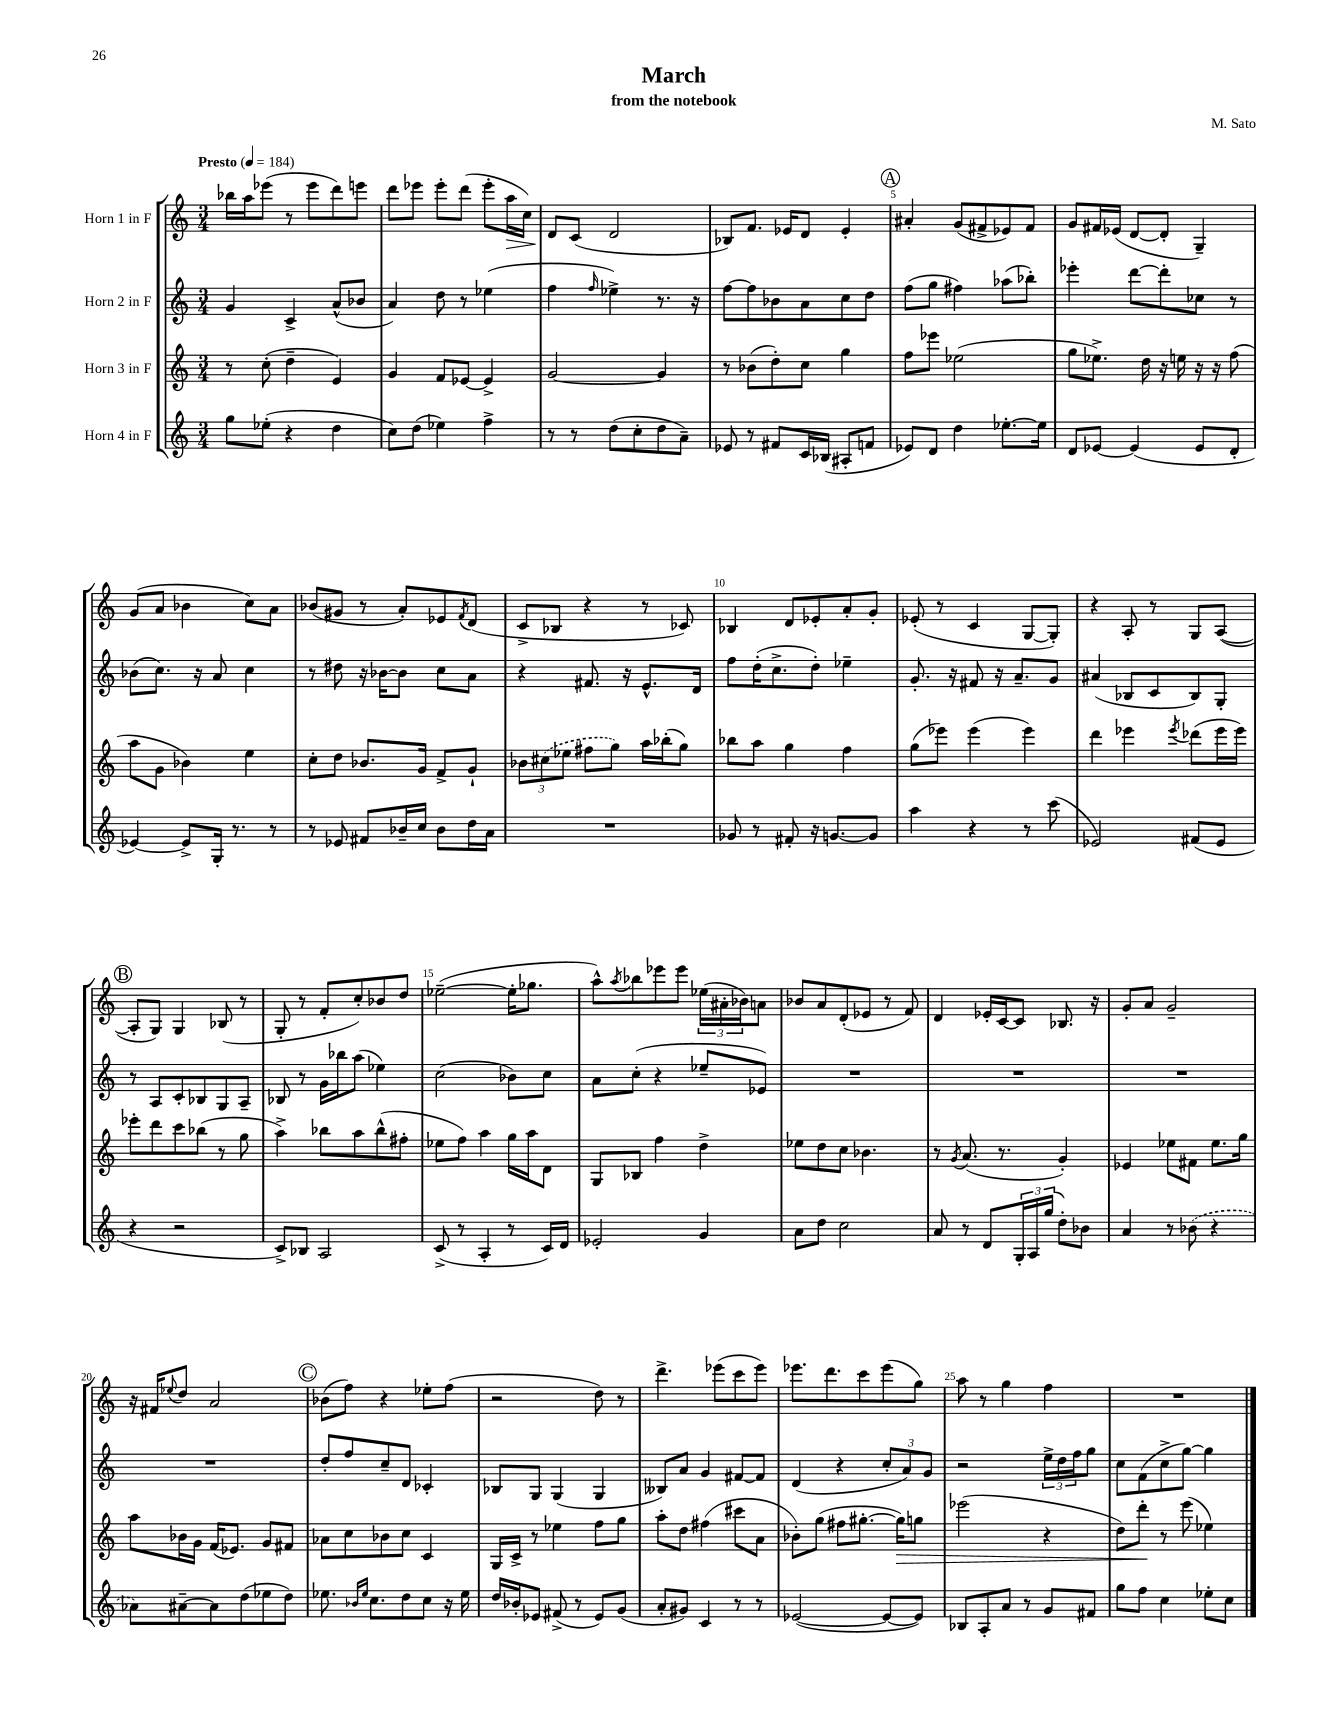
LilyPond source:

\header { title = "March" composer = "M. Sato" subtitle = "from the notebook" }
<<
\new StaffGroup <<
\new Staff = "s0" \with { instrumentName = "Horn 1 in F" } {
    \clef treble \key c \major \numericTimeSignature \time 3/4 \tempo "Presto" 4 = 184
    bes''16 a''16 ees'''8( r8 ees'''8 d'''8) e'''8 |
    d'''8 ees'''8 ees'''8-. d'''8( ees'''8-. a''16\> c''16) |
    d'8\! c'8( d'2 |
    bes8) f'8. ees'16 d'8 ees'4-. |
    \mark \markup { \circle "A" } ais'4-. g'8( fis'8-> ees'8) fis'8 |
    g'8 fis'16 ees'16( d'8~ d'8-. g4--) |
    g'8( a'8 bes'4 c''8) a'8 |
    bes'8( gis'8 r8 a'8-.) ees'8 \acciaccatura { f'8 } d'8( |
    c'8-> bes8 r4 r8 ces'8) |
    bes4 d'8 ees'8-. a'8-. g'8-. |
    ees'8-.( r8 c'4 g8~ g8-.) |
    r4 a8-. r8 g8 a8~( |
    \mark \markup { \circle "B" } a8-. g8) g4 bes8( r8 |
    g8-. r8 f'8-. c''8-.) bes'8 d''8 |
    ees''2~--( ees''16-. ges''8. |
    a''8-^) \acciaccatura { a''8 } bes''8 ees'''8 ees'''8 \tuplet 3/2 { ees''16( ais'16-. bes'16) } a'8 |
    bes'8 a'8 d'8-.( ees'8 r8 f'8) |
    d'4 ees'16-. c'16~ c'8 bes8. r16 |
    g'8-. a'8 g'2-- |
    r16 fis'16 \appoggiatura { ees''8 } d''8 a'2 |
    \mark \markup { \circle "C" } bes'8( f''8) r4 ees''8-. f''8( |
    r2 d''8) r8 |
    d'''4.-> ees'''8( c'''8 ees'''8) |
    ees'''8. d'''8. c'''8 ees'''8( g''8) |
    a''8 r8 g''4 f''4 |
    R2. \bar "|." |
}
\new Staff = "s1" \with { instrumentName = "Horn 2 in F" } {
    \clef treble \key c \major \numericTimeSignature \time 3/4
    g'4 c'4-> a'8-^( bes'8 |
    a'4) d''8 r8 ees''4( |
    f''4 \grace { f''16 } ees''4->) r8. r16 |
    f''8~ f''8 bes'8 a'8 c''8 d''8 |
    \mark \markup { \circle "A" } f''8( g''8 fis''4) aes''8( bes''8-.) |
    ees'''4-. d'''8~ d'''8-. ces''8 r8 |
    bes'8( c''8.) r16 a'8 c''4 |
    r8 dis''8 r16 bes'16~ bes'8 c''8 a'8 |
    r4 fis'8. r16 e'8.-^ d'16 |
    f''8 d''16-.( c''8.-> d''8-.) ees''4-- |
    g'8.-. r16 fis'8 r16 a'8.-- g'8 |
    ais'4( bes8 c'8 bes8) g8-. |
    \mark \markup { \circle "B" } r8 a8 c'8-. bes8 g8 a8-- |
    bes8 r8 g'16 bes''16 a''8( ees''4) |
    c''2( bes'8) c''8 |
    a'8 c''8-.( r4 ees''8-- ees'8) |
    R2. |
    R2. |
    R2. |
    R2. |
    \mark \markup { \circle "C" } d''8-. f''8 c''8-- d'8 ces'4-. |
    bes8 g8 g4( g4 |
    beses8) a'8 g'4 fis'8~ fis'8 |
    d'4( r4 \tuplet 3/2 { c''8-. a'8) g'8 } |
    r2 \tuplet 3/2 { e''16-> d''16 f''16 } g''8 |
    c''8 f'8( c''8-> g''8~) g''4 \bar "|." |
}
\new Staff = "s2" \with { instrumentName = "Horn 3 in F" } {
    \clef treble \key c \major \numericTimeSignature \time 3/4
    r8 c''8-.( d''4-- e'4) |
    g'4 f'8 ees'8~ ees'4-> |
    g'2~ g'4 |
    r8 bes'8( d''8-.) c''8 g''4 |
    \mark \markup { \circle "A" } f''8 ees'''8 ees''2( |
    g''8 ees''8.->) d''16 r16 e''16 r16 r16 f''8( |
    a''8 g'8 bes'4) e''4 |
    c''8-. d''8 bes'8. g'16 f'8-> g'8-! |
    \tuplet 3/2 { bes'8 \once \slurDashed cis''8( ees''8 } fis''8 g''8) a''16 bes''16-.( g''8) |
    bes''8 a''8 g''4 f''4 |
    g''8( ees'''8) ees'''4( ees'''4) |
    d'''4 ees'''4 \acciaccatura { ees'''8 } des'''8( ees'''16 ees'''16) |
    \mark \markup { \circle "B" } ees'''8-. d'''8 c'''8 bes''8( r8 g''8 |
    a''4->) bes''8 a''8 bes''8-^( fis''8-. |
    ees''8 f''8) a''4 g''16 a''16 d'8 |
    g8 bes8 f''4 d''4-> |
    ees''8 d''8 c''8 bes'4. |
    r8 \acciaccatura { g'8 } a'8.( r8. g'4-.) |
    ees'4 ees''8 fis'8 ees''8. g''16 |
    a''8 bes'16 g'16 f'16( ees'8.) g'8 fis'8 |
    \mark \markup { \circle "C" } aes'8 c''8 bes'8 c''8 c'4 |
    g16 c'16-> r8 ees''4 f''8 g''8 |
    a''8-. d''8 fis''4( cis'''8 a'8 |
    bes'8-.) g''8( fis''8 gis''8.~-. gis''16\>) g''8 |
    ees'''2( r4 |
    d''8) d'''8-.\! r8 e'''8( ees''4) \bar "|." |
}
\new Staff = "s3" \with { instrumentName = "Horn 4 in F" } {
    \clef treble \key c \major \numericTimeSignature \time 3/4
    g''8 ees''8-.( r4 d''4 |
    c''8) d''8( ees''4) f''4-> |
    r8 r8 d''8( c''8-. d''8 a'8--) |
    ees'8 r8 fis'8 c'16 bes16( ais8-. f'8 |
    \mark \markup { \circle "A" } ees'8) d'8 d''4 ees''8.~-. ees''16 |
    d'8 ees'8~ ees'4( ees'8 d'8-. |
    ees'4~) ees'8-> g16-. r8. r8 |
    r8 ees'8 fis'8 bes'16-- c''16 bes'8 d''16 a'16 |
    R2. |
    ges'8 r8 fis'8-. r16 g'8.~ g'8 |
    a''4 r4 r8 c'''8( |
    ees'2) fis'8( ees'8 |
    \mark \markup { \circle "B" } r4 r2 |
    c'8->) bes8 a2 |
    c'8->( r8 a4-. r8 c'16) d'16 |
    ees'2-. g'4 |
    a'8 d''8 c''2 |
    a'8 r8 d'8 \tuplet 3/2 { g16-. a16 g''16( } d''8-.) bes'8 |
    a'4 r8 \once \slurDashed bes'8( r4 |
    aes'8) ais'8~-- ais'8 d''8( ees''8 d''8) |
    \mark \markup { \circle "C" } ees''8. \grace { bes'16 ees''16 } c''8. d''8 c''8 r16 ees''16 |
    d''16 bes'16-. ees'8 fis'8->( r8 ees'8) g'8( |
    a'8-. gis'8) c'4 r8 r8 |
    ees'2~( ees'8~ ees'8) |
    bes8 a8-. a'8 r8 g'8 fis'8 |
    g''8 f''8 c''4 ees''8-. c''8 \bar "|." |
}
>>
>>
\layout { \context { \Score \override BarNumber.break-visibility = ##(#f #t #t) barNumberVisibility = #(every-nth-bar-number-visible 5) } }
